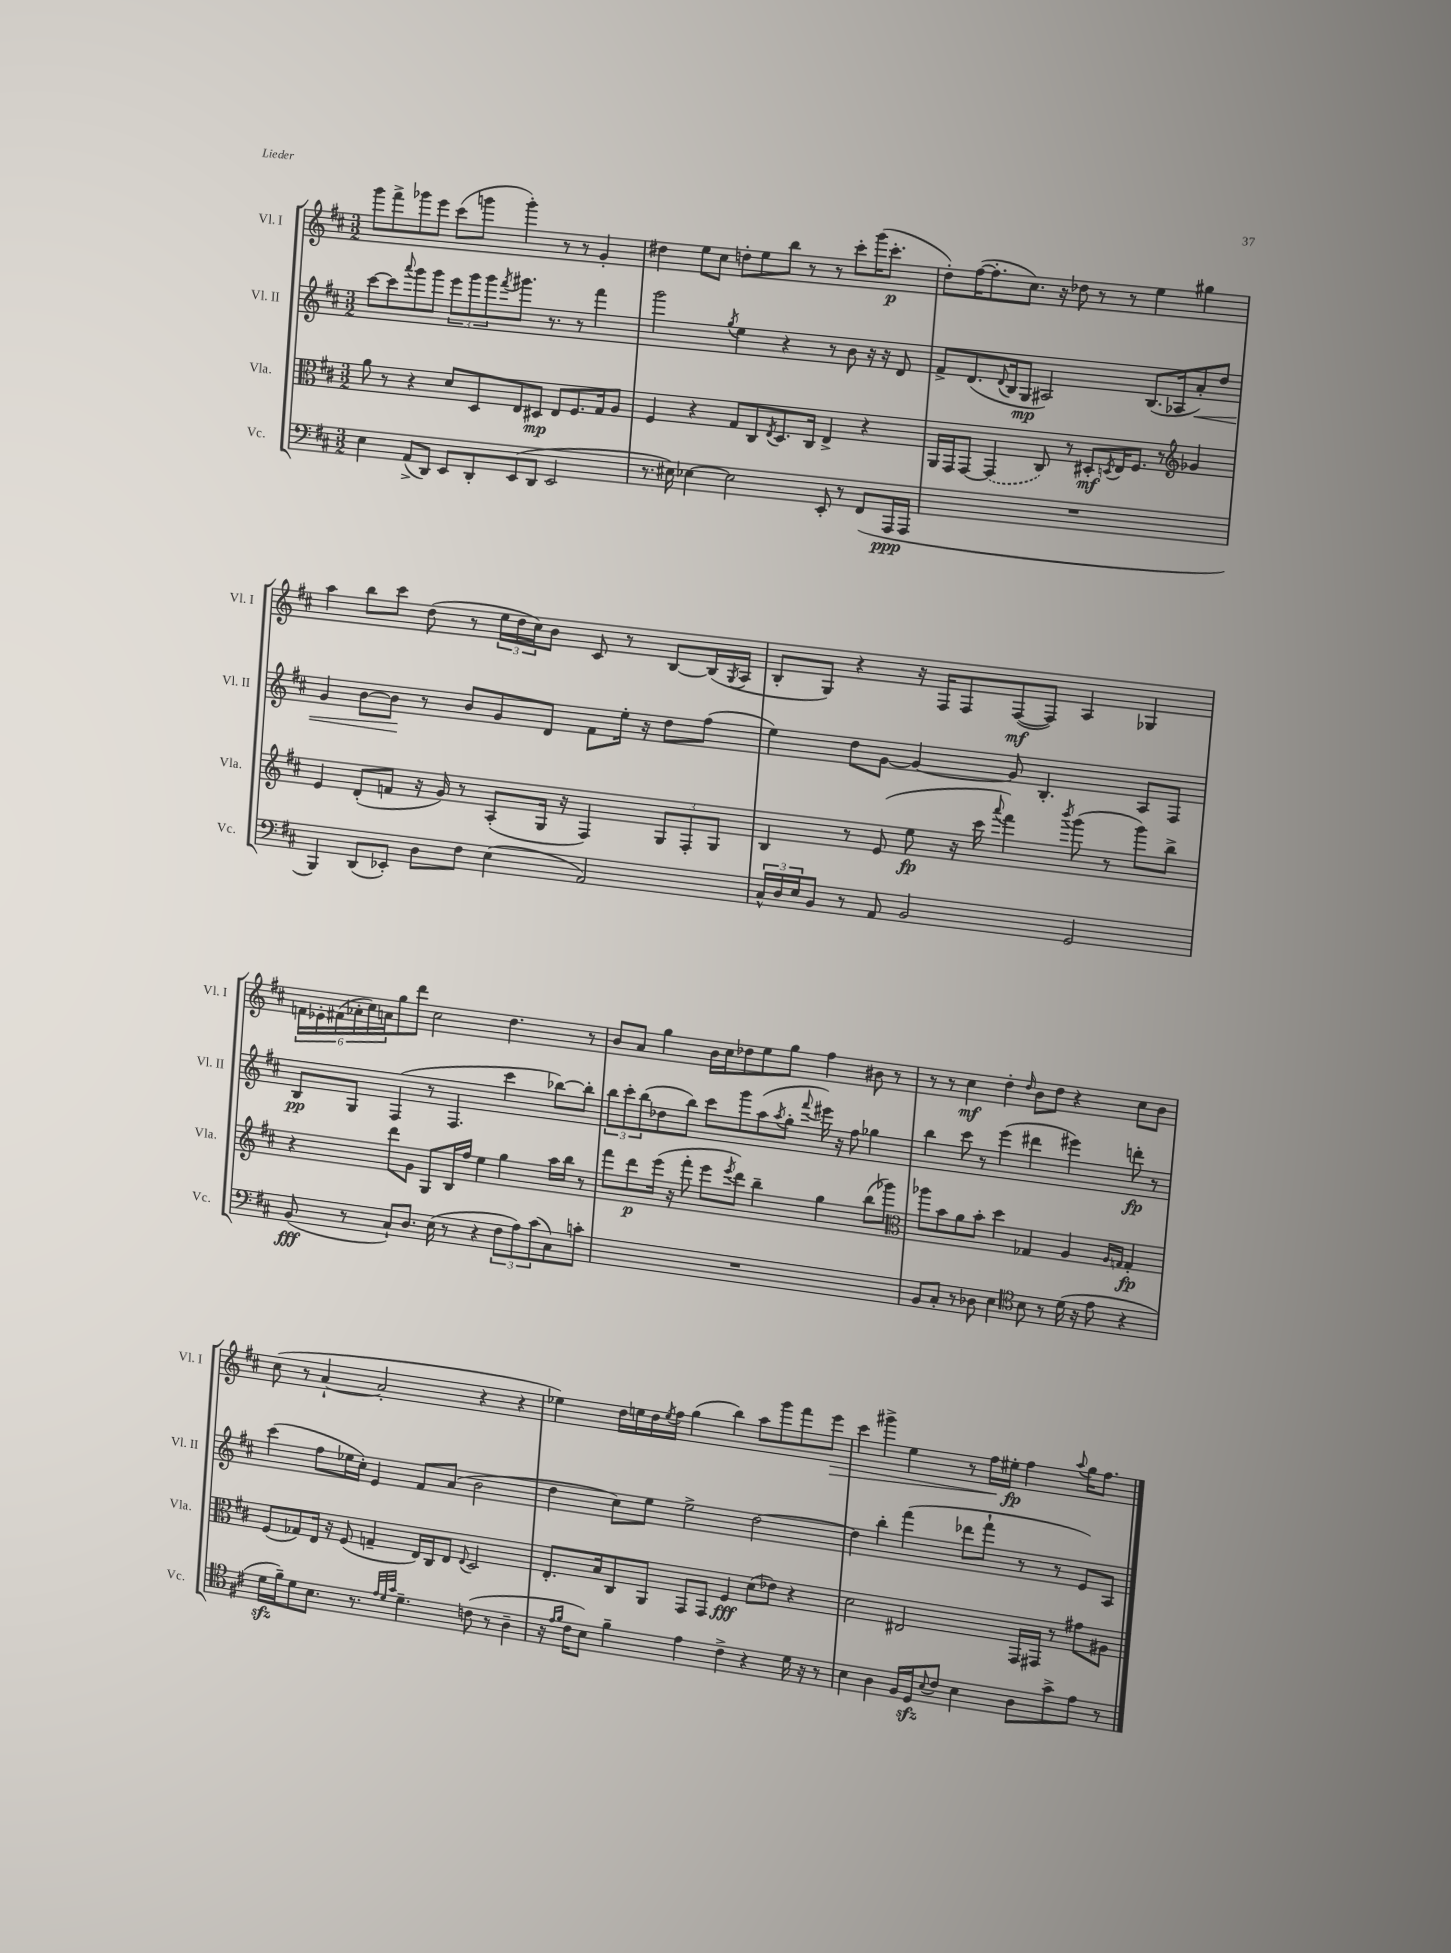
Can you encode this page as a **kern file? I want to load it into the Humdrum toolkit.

**kern	**kern	**kern	**kern
*staff4	*staff3	*staff2	*staff1
*clefF4	*clefC3	*clefG2	*clefG2
*k[f#c#]	*k[f#c#]	*k[f#c#]	*k[f#c#]
*M3/2	*M3/2	*M3/2	*M3/2
4E\	8a\	[8ccc#\L	8ggg\L
.	8r	8ccc#\]	8fff#^\
.	.	8qqaaa/	.
(8AA^/L	4r	8ggg\	8ggg-\
8DD/J)	.	8ggg\J	8eee\J
8EE/L	8d/L	12eee\L	(8ccc#\L
.	.	12ggg\	.
8DD'/	8D/	.	8ggg\J
.	.	12ggg\	.
.	.	8qfff#/	.
(8EE/	8E/	8.ggg#\J	4ggg'\)
8DD/J	8D#/J	.	.
.	.	8.r	.
2EE/	8E/L	.	8r
.	8.F#/	8r	8r
.	.	4fff#\	4g'/
.	16G/k	.	.
.	8A/J	.	.
=	=	=	=
8.r	4F#/	2ggg\	4dd#\
16E#\)	.	.	.
[4E-\	4r	.	8ee\L
.	.	.	8cc#\J
.	.	8qgg/	.
2E-\]	8G/L	4ee\	8dd'\L
.	8C#/	.	8ee\
.	8qE/	.	.
.	8.D/	4r	8bb\J
.	.	.	8r
.	16C#/Jk	.	.
8EE'/	4E^/	8r	8r
8r	.	8b\	8ccc#'\L
(8FF#/L	4r	16r	(16ggg\K
.	.	16r	8.ccc#'\J
16AAA/L	.	8d/	.
16AAA/JJ	.	.	.
=	=	=	=
1.r	16AA/LL	8f#^/L	8dd'\L)
.	16GG/J	.	.
.	[8GG/J	(8.d/	([16ff#\K
.	.	.	8.ff#'\]
.	(4GG/]	.	.
.	.	8qqd/	.
.	.	16B/k	.
.	.	8G/J	8.cc#\J)
.	8C#/)	2A#/)	.
.	.	.	16r
.	8r	.	8dd-\
.	8D#'/L	.	8r
.	8qD/	.	.
.	16E/K	.	8r
.	8.F#/J	.	.
.	.	(8.B/L	4ee\
.	8r	.	.
.	.	16A-/k	.
*	*clefG2	*	*
.	4g-/	8a'/)	4gg#\
.	.	8dd/J	.
=	=	=	=
4BBB/)	4e/	4g/	4aa\
(8DD/L	(8d'/L	[8b\L	8bb\L
8EE-'/J)	8f/J	8b\]J	8ccc#\J
8D\L	16r	8r	(8dd\
.	16g/)	.	.
8F#\J	8r	8b/L	8r
(4E\	(8A'/L	8g/	24ee\LL
.	.	.	24dd\
.	.	.	24cc#\J)
.	16G/Jk	8d/J	8b\J
.	16r	.	.
2AA/)	4F#/)	8f#\L	8c#/
.	.	16ee'\Jk	8r
.	.	16r	.
.	12G/L	8dd\L	[8B/L
.	12F#'/	.	.
.	.	(8ff#\J	(16B/]L
.	12G/J	.	.
.	.	.	8qG/
.	.	.	16A/JJ
=	=	=	=
24C#^^/LL	4B/	4ee\)	8B'/L
24D/	.	.	.
24E/J	.	.	.
8BB/J	.	.	8G/J)
8r	8r	8dd\L	4r
8AA/	(8e/	[8g\J	.
2BB/	8ee\	4g/_	16r
.	.	.	16F#/LK
.	16r	.	8F#/
.	16ccc#\	.	.
.	8qqaaa/	.	.
.	4fff#\)	8g/]	([8F#/
.	.	4.B'/	8F#/]J)
.	8qbbb/	.	.
2GG/	(8ggg\	.	4A/
.	8r	.	.
.	8ggg\L)	8A/L	4G-/
.	8bb^\J	8F#/J	.
=	=	=	=
(8BB/	4r	8B/L	24f\LL
.	.	.	24e-'\
.	.	.	(24f#\
8r	.	8G/J	24a-'\
.	.	.	24cc#\)
.	.	.	24a\J
8C#`/L)	8ddd\L	(4F#/	8gg\
8.D/J	8g\J	.	8ddd\J
.	8G/L	8r	2cc#\
(16E\	.	.	.
8r	16B/L	4.F#/	.
.	16ff#/JJ	.	.
4r	4ee\	.	.
12F#\L	4gg\	4ccc#\	4.dd\
12A\)	.	.	.
(12c#\	.	.	.
8C#\)	16aa\LL	[8bb-\L)	.
.	16bb\JJ	.	.
8c'\J	8r	8bb-'\]J	8r
=	=	=	=
1.r	8fff#\L	12bb\L	8b/L
.	.	12ccc#'\	.
.	8ddd\	.	8a/J
.	.	(12bb\	.
.	(16eee\Jk	8dd-\	4gg\
.	16r	.	.
.	8fff#'\	8bb\J)	.
.	8eee\L	8ccc#\L	16b\LL
.	.	.	16cc#\J
.	8qeee/	.	.
.	8ddd\J)	8ggg\	8dd-\
.	4bb~\	(8aa\	8ee\
.	.	8qaa/	.
.	.	8gg'\J	8gg\J
.	.	8qqfff#/	.
.	4gg\	16eee#\)	4ff#\
.	.	16r	.
.	.	8ff#\	.
.	(8bb\L	4gg-\	8b#\
.	8ggg-\J)	.	8r
=	=	=	=
*	*clefC3	*	*
8BB/L	8aa-\L	4bb\	8r
8C#'/J	8b\	.	8r
8r	8a\	8ccc#\	4cc#\
8D-\	8b'\J	8r	.
4E\	4dd\	(4eee\	4dd'\
*clefC4	*	*	*
.	.	.	16qqdd/
8B\	4G-/	4ddd#\	8b\L
8r	.	.	8dd\J
(16d\	4A/	4eee#\)	4r
16r	.	.	.
8e\	.	.	.
.	16qqA/LL	.	.
.	16qqG/JJ	.	.
4r	4G'/	8ddd'\	8cc#\L
.	.	8r	8b\J
=	=	=	=
16d\LL	(8F#/L	(4ccc#\	(8cc#\
16f#~\J)	.	.	.
8d\	8G-/)	.	8r
8.B\J	16E/Jk	8ff#\L	[4a`/
.	16r	.	.
.	(8F#/	16ee-\L	.
8.r	.	16cc#'\JJ)	.
.	4G~/	4e/	2a'/]
32qqe/LLL	.	.	.
32qqd/	.	.	.
32qqg/JJJ	.	.	.
4.d~\	.	.	.
.	16E/LL)	8f#/L	.
.	16C#/J	.	.
.	8E/J	(8a/J	.
.	8qqE/	.	.
(8c\	2D/	2b\	4r
8r	.	.	.
4A~\	.	.	4r
=	=	=	=
16r	8.E'/L	4dd\	4ee-\)
16qqe/LL	.	.	.
16qqf#/JJ	.	.	.
16c#\LK	.	.	.
8B\J)	.	.	.
.	16B/k	.	.
4f#~\	8C#/	8cc#\L)	16dd\LL
.	.	.	16ee\
.	8AA/J	8ee\J	16dd\
.	.	.	8qee/
.	.	.	16ff#\JJ
4e\	8GG/L	2ee^\	(4gg\
.	8GG/J	.	.
4c#^\	4F#/	.	4bb\)
4r	(8d\L	[2dd\	8aa\L
.	8e-\J)	.	8ggg\
16d\	4r	.	8fff#\
16r	.	.	.
8r	.	.	8eee\J
=	=	=	=
4B\	2d\	4dd\]	4ccc#\
4A\	.	4bb'\	4ggg#^\
16F#/LL	2E#/	(4fff#\	4ee\
16D/J	.	.	.
8qqB/	.	.	.
8c#/J	.	.	.
4B\	.	8ddd-\L	8r
.	.	8fff#`\J	16ff#\LL
.	.	.	16ee#'\JJ
8A\L	16GG/LL	8r	4ff#\
.	16GG#/JJ	.	.
8g^\	8r	8r	.
.	.	.	8qqaa/
8e\J	8g#\L	8e/L)	16gg\LK
.	.	.	8.ff#\J
8r	8A#\J	8A/J	.
==	==	==	==
*-	*-	*-	*-
